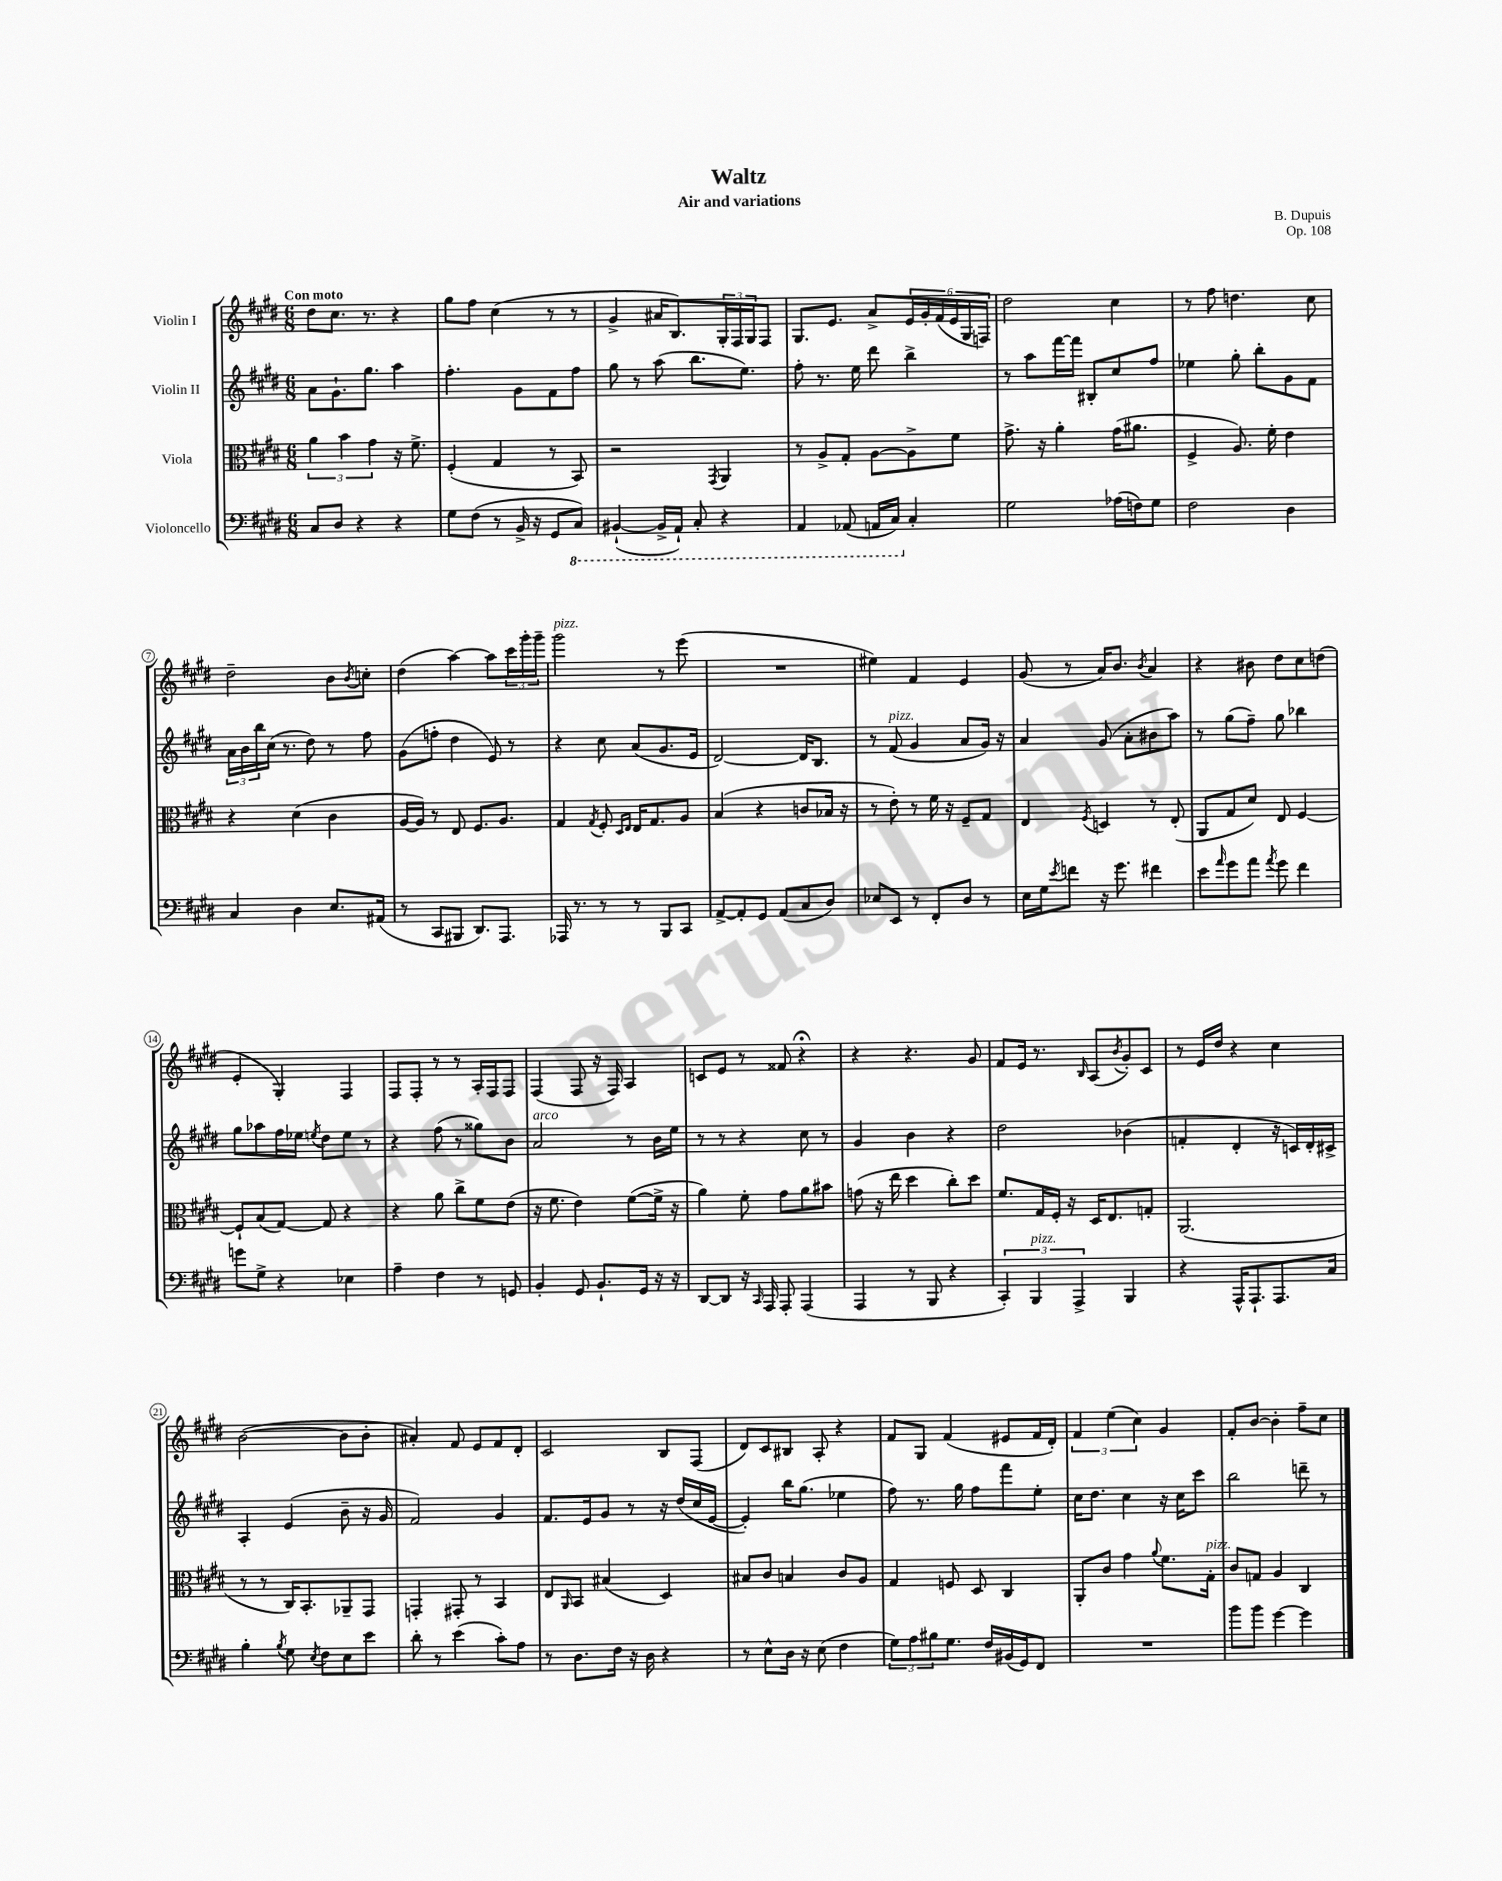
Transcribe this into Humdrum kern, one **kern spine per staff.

**kern	**kern	**kern	**kern
*part4	*part3	*part2	*part1
*staff4	*staff3	*staff2	*staff1
*I"Violoncello	*I"Viola	*I"Violin II	*I"Violin I
*clefF4	*clefC3	*clefG2	*clefG2
*k[f#c#g#d#]	*k[f#c#g#d#]	*k[f#c#g#d#]	*k[f#c#g#d#]
*M6/8	*M6/8	*M6/8	*M6/8
=1	=1	=1	=1
!	!	!	!LO:TX:a:B:t=Con moto
8C#/L	6a\	8a\L	8dd#\L
8D#/J	.	8.g#`\	8.cc#\J
.	6b\	.	.
4r	.	.	.
.	.	8.gg#\J	8.r
.	6g#\	.	.
4r	16r	4aa\	4r
.	8.f#^\	.	.
=2	=2	=2	=2
8G#\L	(4F#'/	4.ff#'\	8gg#\L
(8F#\J	.	.	8ff#\J
8r	4G#/	.	(4cc#\
16BB^/	.	8g#\L	.
16r	.	.	.
8GG#/L	8r	8f#\	8r
*8ba	*	*	*
8CC#/J)	8BB/)	8ff#\J	8r
=3	=3	=3	=3
([4BBB#X`/	2r	8gg#\	4g#^/
.	.	8r	.
16BBB#^/LL]	.	(8aa\	16a#X/KL
16AAA`/JJ)	.	.	8.B/)
8CC#'/	.	8.bb\L	.
.	8qGG#/	.	.
4r	4AA/	.	24G#'/L
.	.	.	24F#/
.	.	8.ee\J)	.
.	.	.	24G#/J
.	.	.	8F#/J
=4	=4	=4	=4
4AAA/	8r	8ff#'\	8.G#/L
.	8A^/L	8.r	.
.	.	.	8.e/J
(8AAA-X/	8G#'/J	.	.
.	.	16ee\	.
16AAAn/LL	[8A\L	8ddd#\	8a^/L
16CC#/JJ)	.	.	.
*X8ba	*	*	*
4C#'/	8A^\]	4bb^\	24e/L
.	.	.	24g#'/
.	.	.	(24f#/
.	8f#\J	.	24e/
.	.	.	24G#/
.	.	.	24Fn/JJ)
=5	=5	=5	=5
2G#\	8.g#^\	8r	2dd#\
.	.	8aa\L	.
.	16r	.	.
.	4a'\	[16fff#\L	.
.	.	16fff#\JJ]	.
.	.	8B#X'/L	.
(16A-X\LL	(16g#\KL	8cc#/	4cc#\
16Fn\J)	8.a#X\J	.	.
8G#\J	.	8ff#/J	.
=6	=6	=6	=6
2F#\	4F#^/	4ee-X\	8r
.	.	.	8ff#\
.	8.A/)	8gg#'\	4.ddn\
.	.	8bb'\L	.
.	16f#'\	.	.
4D#\	4e\	8g#\	.
.	.	8f#\J	8cc#\
!!LO:LB:g=z
=7	=7	=7	=7
4C#/	4r	24a\LL	2dd#~\
.	.	24b\	.
.	.	24bb\	.
.	.	(16cc#\JJ	.
.	.	8.r	.
4D#\	(4d#\	.	.
.	.	8dd#\)	.
8.E/L	4c#\	8r	8b\L
.	.	.	8qb/
.	.	8ff#\	8ccn'\J
(16AA#X/Jk	.	.	.
=8	=8	=8	=8
8r	[16A/LL	(8g#\L	(4dd#\
.	16A/JJ])	.	.
8CC#/L	8r	8ffn'\J	.
8BBB#X/J	8E/	4dd#\	[4aa\)
8.DD#/L)	8.F#/L	.	.
.	.	8e/)	8aa\L]
8.AAA/J	8.A/J	.	.
.	.	8r	24ccc#\L
.	.	.	24ggg#'\
.	.	.	24ggg#~\JJ
=9	=9	=9	=9
!	!	!	!LO:TX:a:i:t=pizz.
16AAA-X/	4G#/	4r	2ggg#\
8.r	.	.	.
.	8qG#/	.	.
8r	8F#'/	8cc#\	.
.	16qqD#/LL	.	.
.	16qqE/JJ	.	.
8r	16E/KL	(8a/L	.
.	8.G#/	.	.
8BBB/L	.	8.g#/	8r
8CC#/J	8A/J	.	(8eee\
.	.	16e/Jk	.
=10	=10	=10	=10
[8AA^/L	(4B/	[2d#/)	2.r
8AA'/]	.	.	.
8GG#/J	4r	.	.
(8AA/L	.	.	.
8C#/	8cn/L	16d#/KL]	.
.	.	8.B/J	.
8D#/J)	16B-X/Jk	.	.
.	16r	.	.
=11	=11	=11	=11
8E-X/L	8r	8r	4ee#X\)
!	!	!LO:TX:a:i:t=pizz.	!
8EE/J	8e'\)	(8f#/	.
8r	8r	4g#/	4f#/
8FF#'/L	16f#\	.	.
.	16r	.	.
8D#/J	8F#~/L	8a/L	4e/
8r	8G#/J	16g#/Jk)	.
.	.	16r	.
=12	=12	=12	=12
16E\LL	4E/	4a/	(8g#/
16G#\J	.	.	.
8qe/	.	.	.
8fn\J	.	.	8r
.	8qF#/	.	.
16r	4Dn/	(8g#/	16a/KL)
8.g#\	.	.	8.b/J
.	.	8a'\L	.
.	.	.	8qb/
4f#X\	8r	8b#X\	4a/
.	(8E'/	8aa\J)	.
=13	=13	=13	=13
8e\L	8AA/L	8r	4r
16qqa/	.	.	.
8g#\	8G#/	(8gg#\L	.
8a\J	8d#/J)	8ff#~\J)	8b#X\
8qa/	.	.	.
8g#\	8E/	8gg#\	8dd#\L
4f#\	[4F#/	4bb-X\	8cc#\
.	.	.	(8ddn\J
!!LO:LB:g=z
=14	=14	=14	=14
8gn\L	8F#`/L]	8gg#\L	4e'/
8G#^\J	(8B/	8aa-X\	.
4r	[8G#/J)	16ff#\L	4G#'/)
.	.	16ee-X\JJ	.
.	.	8qeen/	.
.	8G#/]	8dd#\L	.
4E-X\	4r	8ee\J	4F#/
.	.	8r	.
=15	=15	=15	=15
4A~\	4r	4r	8F#/L
.	.	.	8F#'/J
4F#\	8a\	(8ff#\	8r
.	8cc#^\L	8r	8r
8r	8f#\	8gg##X\L)	16A'/LL
.	.	.	16F#/J
8GGn/	(8e\J	8b\J	8F#/J
=16	=16	=16	=16
!	!	!LO:TX:a:i:t=arco	!
4BB'/	16r	2a/	(4F#/
.	8.f#\	.	.
8GG#/	4e\)	.	8F#/
8.BB`/L	.	.	16r
.	.	.	16F#/)
.	([8f#\L	8r	4A/
16GG#/Jk	.	.	.
16r	16f#^\Jk]	16b\LL	.
16r	16r	16ee\JJ	.
=17	=17	=17	=17
[8DD#/L	4a\)	8r	8cn/L
8DD#/J]	.	8r	8e/J
16r	8f#'\	4r	8r
16qqCC#/	.	.	.
16AAA/	.	.	.
8AAA'/	8g#\L	.	8f##X/
(4AAA/	8a\	8cc#\	4r;<
.	8b#X\J	8r	.
=18	=18	=18	=18
4AAA/	(8gn\	4g#/	4r
.	16r	.	.
.	16ee\	.	.
8r	4dd#\	4b\	4.r
8BBB/	.	.	.
4r	8cc#'\L)	4r	.
.	8dd#\J	.	8g#/
=19	=19	=19	=19
6CC#'/)	8.f#/L	2dd#\	8f#/L
.	.	.	16e/Jk
!LO:TX:a:i:t=pizz.	!	!	!
6BBB/	.	.	.
.	16G#/L	.	8.r
.	16F#'/JJ	.	.
.	16r	.	.
6AAA^/	.	.	.
.	.	.	16qqB/
.	16D#/KL	.	(8A/L
.	8.E/	.	.
.	.	.	8qb/
4BBB/	.	(4b-X\	8g#'/)
.	8Gn'/J	.	8c#/J
=20	=20	=20	=20
4r	(2.AA/	4fn'/	8r
.	.	.	16e/LL
.	.	.	16dd#/JJ
16AAA^^/KL	.	4d#'/	4r
8.AAA`/	.	.	.
8.AAA/	.	16r	4cc#\
.	.	16cn/LL)	.
.	.	16d#'/	.
16C#/Jk	.	16c#X^/JJ	.
!!LO:LB:g=z
=21	=21	=21	=21
4B'\	8r	4A'/	([2b\
.	8r	.	.
8qB/	.	.	.
8G#\	16C#/KL)	(4e/	.
.	8.BB'/	.	.
8qE/	.	.	.
8F#\L	.	.	.
8E\	8AA-X~/	8b~\	8b\L]
8e\J	8GG#/J	16r	8b'\J
.	.	16g#/	.
=22	=22	=22	=22
8d#'\	4GGn'/	2f#/)	4a#X'/)
8r	.	.	.
(4e\	8GG#X'/	.	8f#/
.	8r	.	8e/L
8c#'\L)	4BB/	4g#/	8f#/
8A\J	.	.	8d#'/J
=23	=23	=23	=23
8r	8E/L	8.f#/L	2c#/
.	16qqAA/	.	.
8.D#\L	8BB/J	.	.
.	.	16e/k	.
.	(4B#X/	8g#/J	.
16F#\Jk	.	.	.
16r	.	8r	.
16D#\	.	.	.
4r	4D#/)	16r	8B/L
.	.	(16dd#/LL	.
.	.	16cc#/	(8F#/J
.	.	[16e/JJ	.
=24	=24	=24	=24
8r	8B#X/L	4e'/])	8d#/L)
8E^^\L	8c#/J	.	8c#/
16D#\Jk	4Bn/	16bb\KL	8B#X/J
16r	.	(8.gg#\J	.
(8E\	.	.	8A'/
4F#\	8c#/L	4ee-X\	4r
.	8A/J	.	.
=25	=25	=25	=25
12G#\L)	4G#/	8ff#\)	8f#/L
12A\	.	.	.
.	.	8.r	8G#/J
12B#X\	.	.	.
8.G#\J	8Fn/	.	(4f#/
.	.	16gg#\	.
.	8D#/	8ff#\L	.
16F#/LL	.	.	.
(16BB#X/	4C#/	8fff#\	8e#X/L
16GG#/J)	.	.	.
8FF#/J	.	8ee'\J	16f#/L
.	.	.	16d#'/JJ)
=26	=26	=26	=26
2.r	8AA'/L	16cc#\KL	6f#/
.	.	8.dd#\J	.
.	8c#/J	.	.
.	.	.	(6ee\
.	4g#\	4cc#\	.
.	.	.	6cc#\)
.	8qqa/	.	.
.	8.f#\L	16r	4g#/
.	.	16cc#\KL	.
.	.	8ccc#\J	.
!	!LO:TX:a:i:t=pizz.	!	!
.	16G#'\Jk	.	.
=27	=27	=27	=27
8b\L	8c#/L	2bb\	8f#'/L
8b\J	8Gn/J	.	[8b/J
[4g#\	4A/	.	4b'\]
4g#\]	4C#/	8dddn~\	8ff#~\L
.	.	8r	8cc#\J
==	==	==	==
*-	*-	*-	*-
